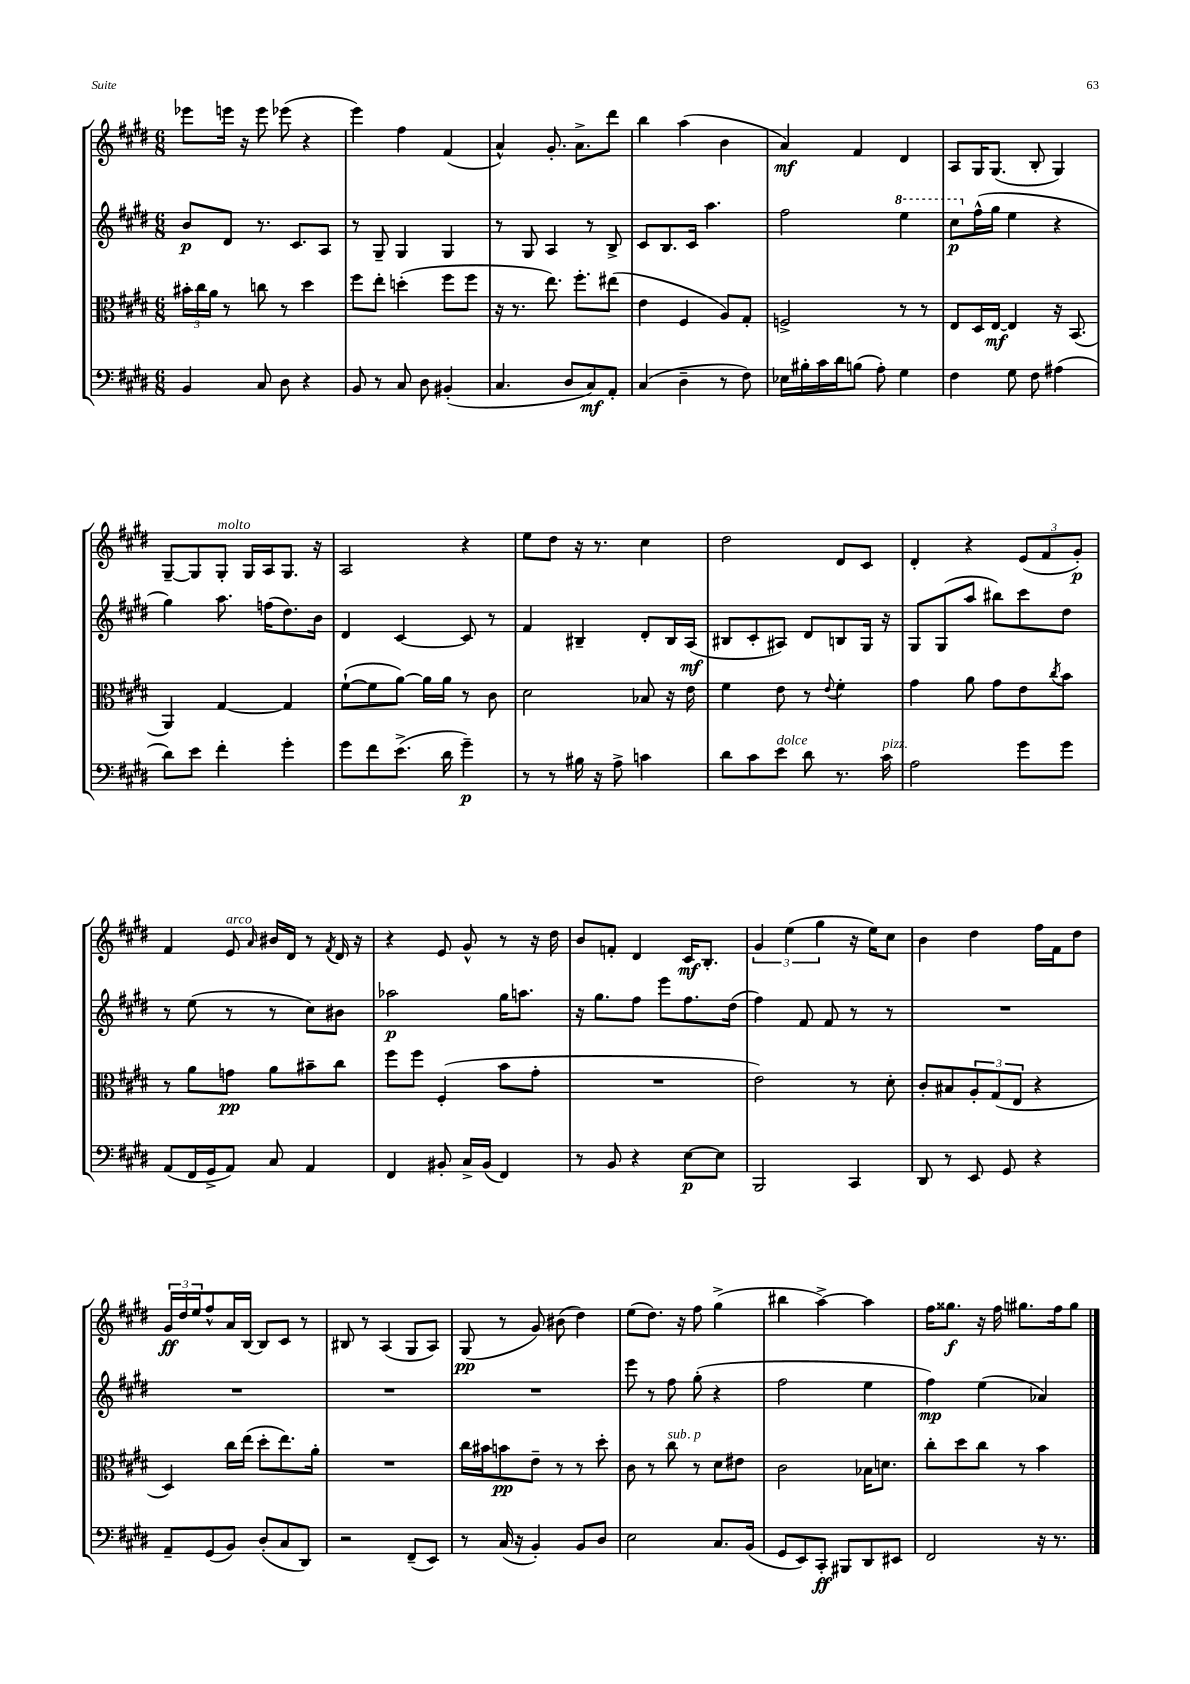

**kern	**kern	**kern	**kern
*staff4	*staff3	*staff2	*staff1
*clefF4	*clefC3	*clefG2	*clefG2
*k[f#c#g#d#]	*k[f#c#g#d#]	*k[f#c#g#d#]	*k[f#c#g#d#]
*M6/8	*M6/8	*M6/8	*M6/8
4BB	24b#'	8b	8eee-
.	24cc#	.	.
.	24a	.	.
.	8r	8d#	16eee
.	.	.	16r
8C#	8cc	8.r	8eee
8D#	8r	.	(8eee-
.	.	8.c#	.
4r	4dd#	.	4r
.	.	8A	.
=	=	=	=
8BB	8ff#	8r	4eee)
8r	8ee'	8G#~	.
8C#	(4dd'	4G#	4ff#
8D#	.	.	.
(4BB#'	8ff#	4G#	(4f#
.	8ff#	.	.
=	=	=	=
4.C#	16r	8r	4a^^)
.	8.r	.	.
.	.	8G#	.
.	8.ee)	4A	8.g#'
8D#	.	.	.
.	8.ff#'	.	8.a^
8C#)	.	8r	.
8AA'	(8ee#	8B^	8ddd#
=	=	=	=
(4C#	4e	8c#	4bb
.	.	8.B	.
4D#~	4F#	.	(4aa
.	.	16c#	.
.	.	4.aa	.
8r	8A)	.	4b
8F#)	8G#'	.	.
=	=	=	=
16E-	2F^	2ff#	4a)
16B#'	.	.	.
16c#	.	.	.
16d#	.	.	.
(8B	.	.	4f#
8A')	.	.	.
4G#	8r	4eee	4d#
.	8r	.	.
=	=	=	=
4F#	8E	8ccc#	8A
.	16D#	(16ff#^^	16G#
.	[16E	16gg#	(8.G#
8G#	4E]	4ee	.
8F#	.	.	8B'
(4A#	16r	4r	4G#)
.	(8.BB	.	.
=	=	=	=
8d#)	4AA)	4gg#)	[8G#~
8e	.	.	8G#]
4f#'	[4G#	8.aa	8G#'
.	.	.	16G#
.	.	(16ff	16A
4g#'	4G#]	8.dd#)	8.G#
.	.	16b	16r
=	=	=	=
8g#	([8f#`	4d#	2A
8f#	8f#]	.	.
(8.e^	[8a)	[4c#	.
.	16a]	.	.
16d#	16a	.	.
4g#~)	8r	8c#]	4r
.	8c#	8r	.
=	=	=	=
8r	2d#	4f#	8ee
8r	.	.	8dd#
16B#	.	4B#~	16r
16r	.	.	8.r
8A^	.	.	.
4c	8B-	8d#'	4cc#
.	16r	16B#	.
.	16e	(16A	.
=	=	=	=
8d#	4f#	8B#	2dd#
8c#	.	8c#'	.
8e	8e	8A#)	.
8d#	8r	8d#	.
.	8qqe	.	.
8.r	4f#'	8B	8d#
.	.	16G#	8c#
16c#	.	16r	.
=	=	=	=
2A	4g#	8G#	4d#'
.	.	(8G#	.
.	8a	8aa	4r
.	8g#	8bb#)	.
8g#	8e	8ccc#	(12e
.	.	.	12f#
.	8qcc#	.	.
8g#	8b	8dd#	.
.	.	.	12g#')
=	=	=	=
(8AA	8r	8r	4f#
16FF#	8a	(8ee	.
16GG#^	.	.	.
8AA)	8g	8r	8e
.	.	.	16qqa
8C#	8a	8r	16b#
.	.	.	16d#
4AA	8b#~	8cc#)	8r
.	.	.	8qf#
.	8cc#	8b#	16d#
.	.	.	16r
=	=	=	=
4FF#	8ff#	2aa-	4r
.	8ff#	.	.
8BB#'	(4F#'	.	8e
16C#^	.	.	8g#^^
(16BB#	.	.	.
4FF#)	8b	16gg#	8r
.	.	8.aa	.
.	8g#'	.	16r
.	.	.	16dd#
=	=	=	=
8r	2.r	16r	8b
.	.	8.gg#	.
8BB	.	.	8f'
4r	.	8ff#	4d#
.	.	8eee	.
[8E	.	8.ff#	16c#
.	.	.	8.B'
8E]	.	.	.
.	.	(16dd#	.
=	=	=	=
2BBB	2e)	4ff#)	6g#
.	.	.	(6ee
.	.	8f#	.
.	.	.	6gg#
.	.	8f#	.
4CC#	8r	8r	16r
.	.	.	16ee)
.	8d#'	8r	8cc#
=	=	=	=
8DD#	8c#'	2.r	4b
8r	8B#	.	.
8EE	12A'	.	4dd#
.	(12G#	.	.
8GG#	.	.	.
.	12E	.	.
4r	4r	.	16ff#
.	.	.	16f#
.	.	.	8dd#
=	=	=	=
8AA~	4D#)	2.r	24g#
.	.	.	24dd#
.	.	.	24ee
(8GG#	.	.	8ff#^^
8BB)	16cc#	.	16a
.	(16ee	.	[16B
(8D#'	8dd#'	.	8B]
8C#	8.ee)	.	8c#
8DD#)	.	.	8r
.	16a'	.	.
=	=	=	=
2r	2.r	2.r	8B#
.	.	.	8r
.	.	.	(4A
(8FF#~	.	.	8G#
8EE)	.	.	8A)
=	=	=	=
8r	16cc#	2.r	(8G#
.	16b#	.	.
(16C#	8b	.	8r
16r	.	.	.
4BB')	8e~	.	8g#)
.	8r	.	(8b#
8BB	8r	.	4dd#)
8D#	8dd#'	.	.
=	=	=	=
2E	8c#	8eee	(8ee
.	8r	8r	8.dd#)
.	8cc#	8ff#	.
.	.	.	16r
.	8r	(8gg#'	8ff#
8.C#	8d#	4r	(4gg#^
.	8e#	.	.
(16BB	.	.	.
=	=	=	=
8GG#	2c#	2ff#	4bb#
8EE)	.	.	.
8CC#'	.	.	[4aa^)
8BBB#	.	.	.
8DD#	16B-	4ee	4aa]
.	8.d	.	.
8EE#	.	.	.
=	=	=	=
2FF#	8cc#'	4ff#)	16ff#
.	.	.	8.gg##
.	8dd#	.	.
.	8cc#	(4ee	16r
.	.	.	16ff#
.	8r	.	8.gg#
16r	4b	4a-)	.
8.r	.	.	16ff#
.	.	.	8gg#
==	==	==	==
*-	*-	*-	*-
